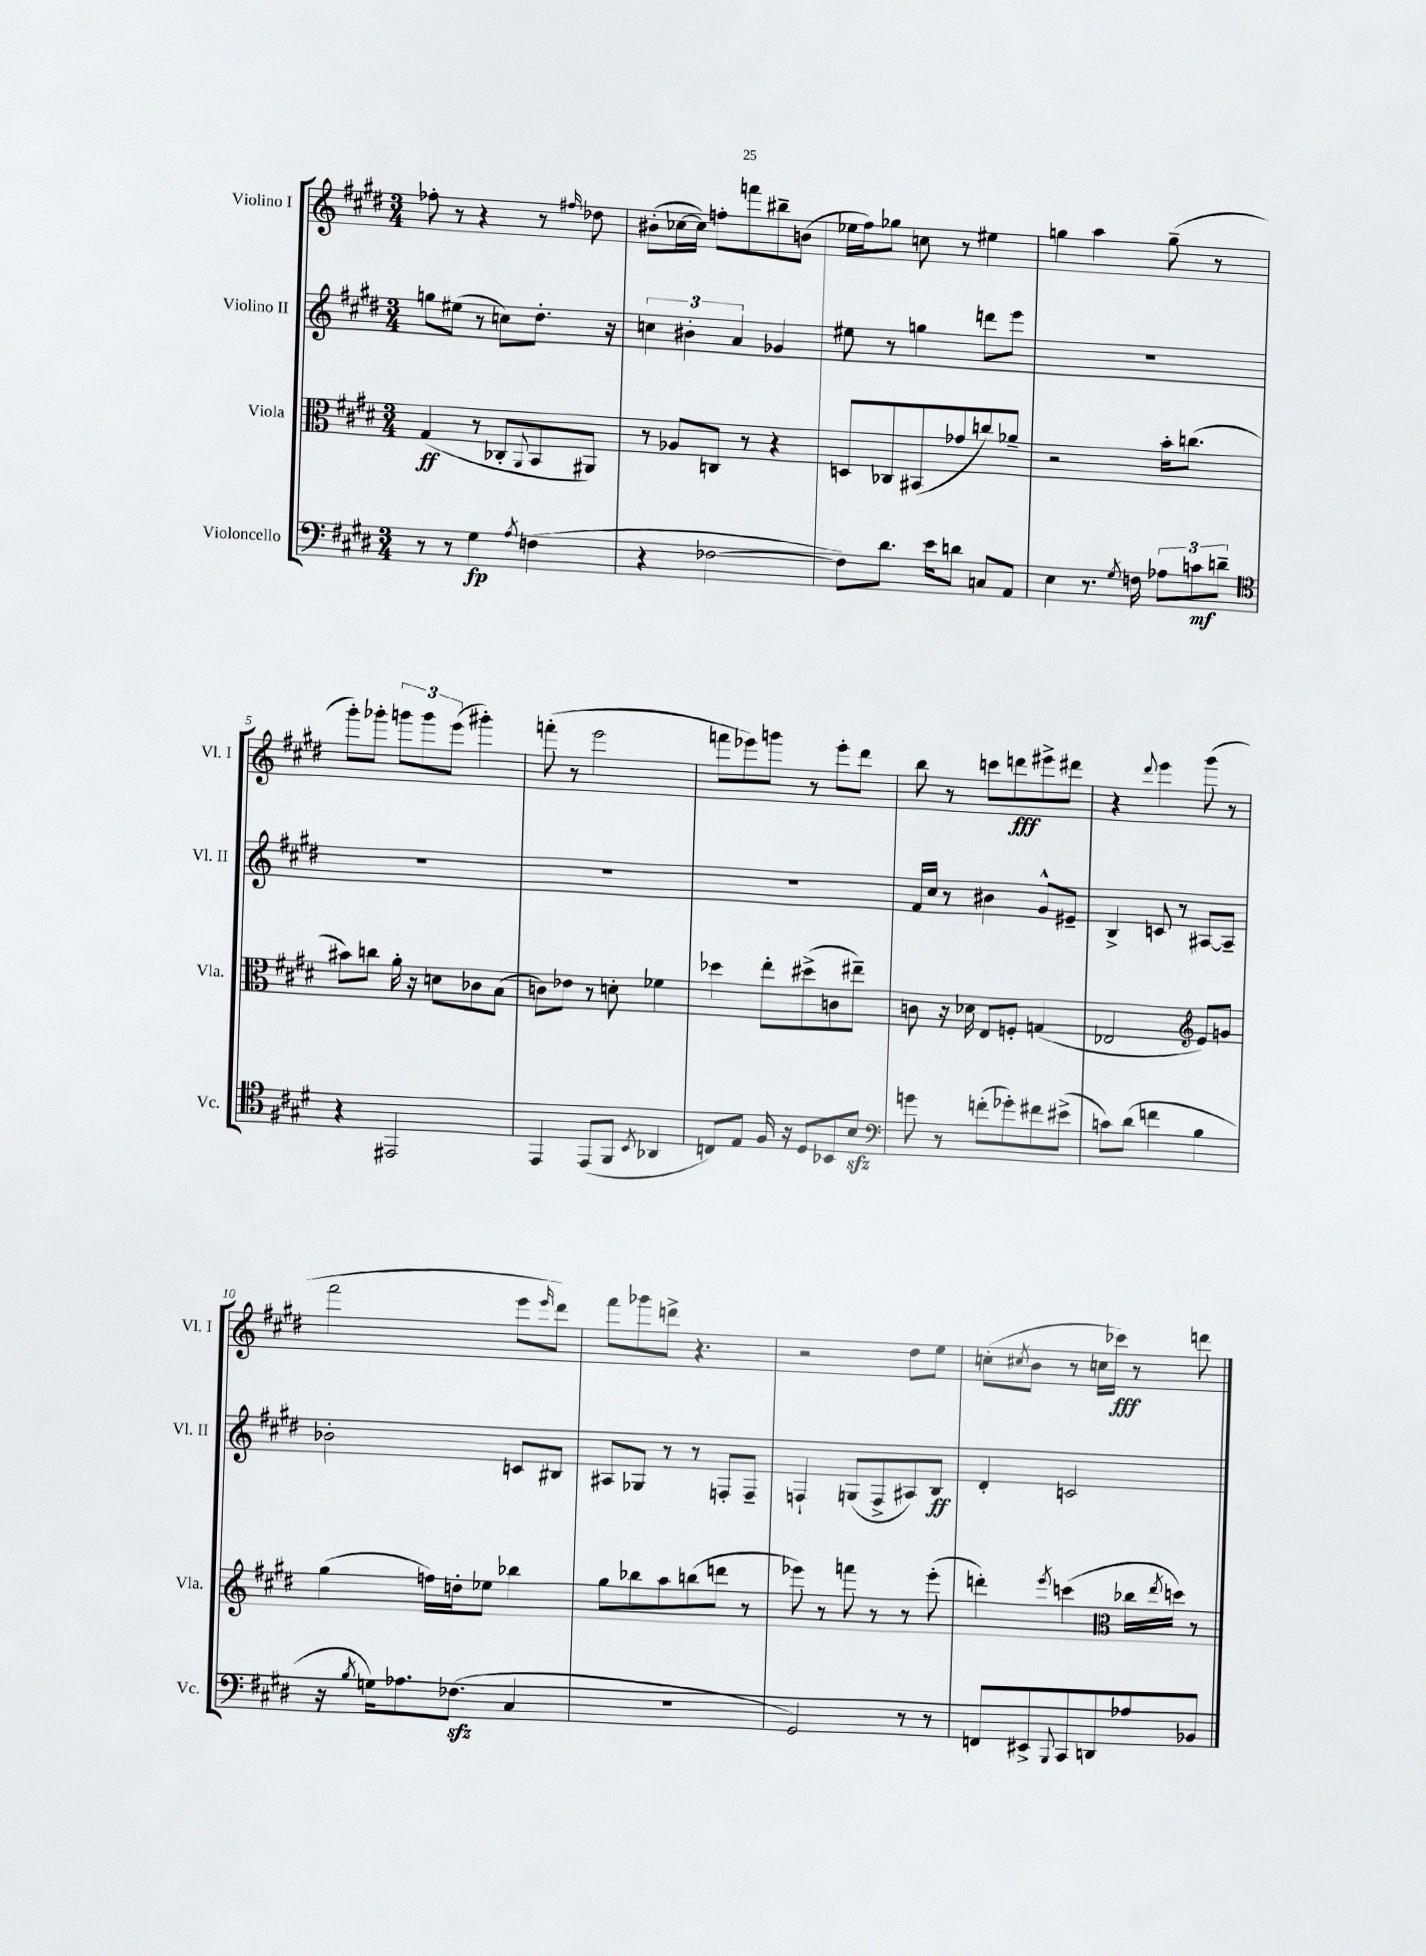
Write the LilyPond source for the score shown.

<<
\new StaffGroup <<
\new Staff = "s0" \with { instrumentName = "Violino I" shortInstrumentName = "Vl. I" } {
    \clef treble \key e \major \numericTimeSignature \time 3/4
    fes''8-. r8 r4 r8 \grace { fis''16 } des''8 |
    bis'8-.( ces''16~ ces''16) f''8-. f'''8 bis''8-- b'8( |
    ees''16 fis''16) ges''8 c''8 r8 eis''4 |
    g''4 a''4 g''8--( r8 |
    gis'''8-.) ges'''8-. \tuplet 3/2 { g'''8 g'''8 e'''8( } gis'''4-.) |
    f'''8-.( r8 e'''2 |
    f'''8 ees'''8) g'''8 r8 ees'''8-. dis'''8 |
    b''8 r8 c'''8 d'''8\fff eis'''8-> dis'''8 |
    r4 \appoggiatura { dis'''8 } e'''4 gis'''8( r8 |
    fis'''2 e'''8 \grace { e'''16 } dis'''8) |
    fis'''8 ges'''8 d'''8-> r4. |
    r2 dis''8 e''8 |
    c''8-.( \acciaccatura { cis''8 } b'8 r8 c''16 ces'''16\fff) r8 d'''8 \bar "|." |
}
\new Staff = "s1" \with { instrumentName = "Violino II" shortInstrumentName = "Vl. II" } {
    \clef treble \key e \major \numericTimeSignature \time 3/4
    g''8 eis''8( r8 c''8) dis''8.-. r16 |
    \tuplet 3/2 { c''4 bis'4-. a'4 } ges'4 |
    eis''8 r8 g''4 d'''8 e'''8 |
    R2. |
    R2. |
    R2. |
    R2. |
    fis'16 cis''16 r8 bis'4 gis'8-^ eis'8-- |
    b4-> c'8 r8 ais8~ ais8-- |
    bes'2-. c'8 bis8 |
    ais8 ges8 r8 r8 f8-. f8-- |
    f4-! g8( f8-> ais8) b8\ff |
    dis'4-. c'2 \bar "|." |
}
\new Staff = "s2" \with { instrumentName = "Viola" shortInstrumentName = "Vla." } {
    \clef alto \key e \major \numericTimeSignature \time 3/4
    gis4\ff( r8 ces8-. \appoggiatura { a,8 } b,8 ais,8) |
    r8 aes8 c8 r8 r4 |
    d8 ces8 bis,8( ges'8 c''8) aes'8-- |
    r2 b'16-. c''8.( |
    bis'8) c''8 a'16-. r16 d'8 ces'8 b8( |
    c'8) ees'8 r8 d'8-. fes'4 |
    des''4 e''8-. dis''8->( c'8 eis''8--) |
    c'8 r16 des'16 e8 f8-. g4( |
    ees2 \clef treble e'8) g'8 |
    gis''4( f''16) d''16-. ees''8 bes''4 |
    gis''8 bes''8 a''8 b''8( d'''8 r8 |
    ees'''8) r8 f'''8 r8 r8 ees'''8-.( |
    d'''4-.) \acciaccatura { e'''8 } c'''4( \clef alto ces''16 \acciaccatura { e''8 } d''16) r8 \bar "|." |
}
\new Staff = "s3" \with { instrumentName = "Violoncello" shortInstrumentName = "Vc." } {
    \clef bass \key e \major \numericTimeSignature \time 3/4
    r8 r8 gis4\fp \acciaccatura { a8 } f4( |
    r4 fes2~ |
    fes8) dis'8. e'16 d'8 c8 a,8 |
    e4 r8. \acciaccatura { gis8 } f16 \tuplet 3/2 { aes8 c'8\mf d'8-- } |
    \clef tenor r4 eis,2 |
    e,4 e,8( fis,8 \acciaccatura { b,8 } aes,4 |
    c8) e8 fis16 r16 dis8 bes,8 b8\sfz |
    \clef bass g'8 r8 f'8-.( ges'8-.) fis'8 eis'8->( |
    c'8) dis'8( f'4 b4 |
    r16 \acciaccatura { b8 } g16) aes8. fes8.\sfz( cis4 |
    R2. |
    gis,2) r8 r8 |
    f,8 eis,8-> \appoggiatura { b,,8 } cis,8 d,8 aes8 bes,8 \bar "|." |
}
>>
>>
